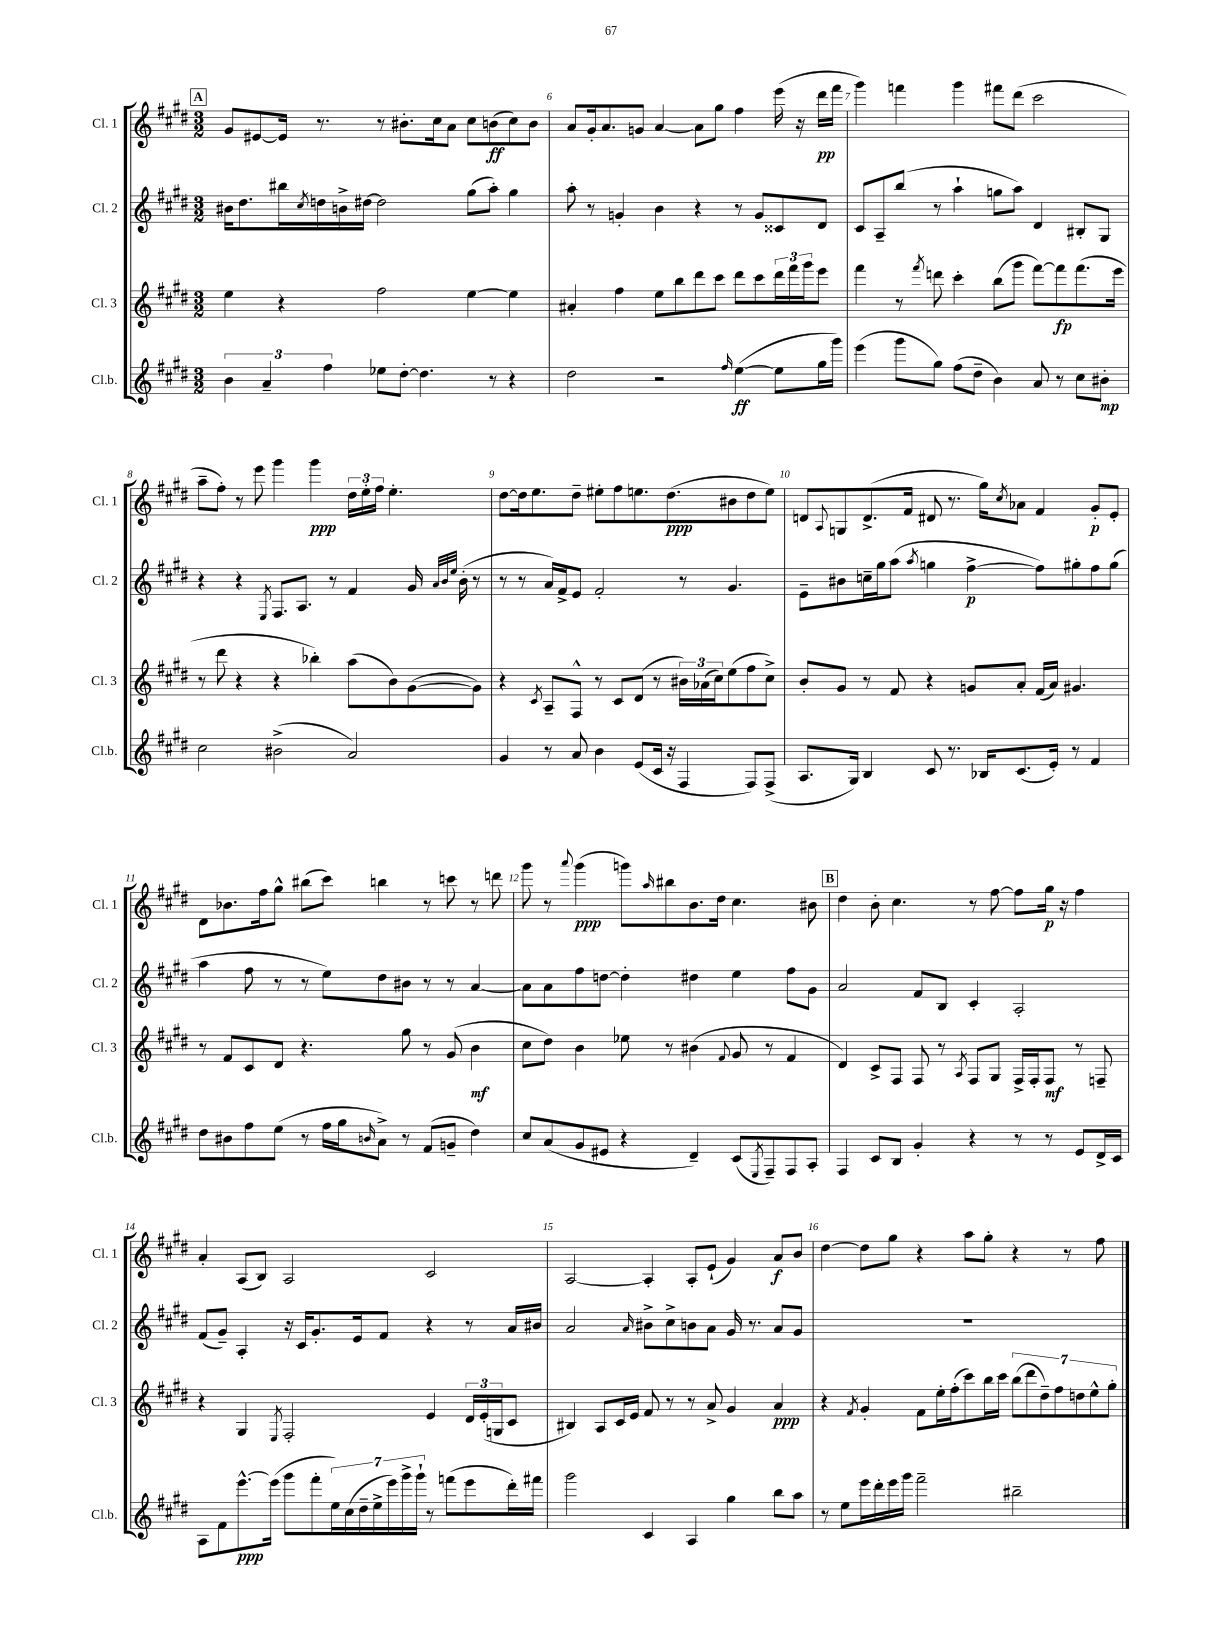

**kern	**kern	**kern	**kern
*staff4	*staff3	*staff2	*staff1
*clefG2	*clefG2	*clefG2	*clefG2
*k[f#c#g#d#]	*k[f#c#g#d#]	*k[f#c#g#d#]	*k[f#c#g#d#]
*M3/2	*M3/2	*M3/2	*M3/2
6b	4ee	16b#	8g#
.	.	8.dd#	.
.	.	.	[8e#
6a~	.	.	.
.	4r	16bb#	16e#]
.	.	8qcc#	.
.	.	16dd	8.r
6ff#	.	.	.
.	.	16b^	.
.	.	[16dd#	.
8ee-	2ff#	2dd#]	8r
[8dd#'	.	.	8.b#'
4.dd#]	.	.	.
.	.	.	16cc#
.	.	.	8a
.	[4ee	(8gg#	8cc#
8r	.	8aa')	(8b
4r	4ee]	4gg#	8cc#)
.	.	.	8b
=	=	=	=
2dd#	4a#'	8aa'	8a
.	.	8r	16g#'
.	.	.	8.a
.	4ff#	4g'	.
.	.	.	8g
2r	8ee	4b	[4a
.	8bb	.	.
.	8ddd#	4r	8a]
.	8ccc#	.	8gg#
16qqff#	.	.	.
([4ee	8ddd#	8r	4ff#
.	8ccc#	8g	.
8ee]	24ddd#	8c##	(16eee
.	24fff#	.	.
.	.	.	16r
.	24ggg#	.	.
16gg#	8eee	8d#	16ddd#
16ggg#)	.	.	16fff#
=	=	=	=
(4eee	4fff#	8c#	4ggg#)
.	.	8A~	.
8ggg#	8r	(8bb	4fff
.	8qfff#	.	.
8gg#)	8ddd	8r	.
(8ff#	4ccc#'	4aa`	4ggg#
8dd#~	.	.	.
4b)	(8bb	8gg	8fff#
.	8ggg#	8aa)	(8ddd#
8a	[8fff#)	4d#	2ccc#
8r	8fff#]	.	.
8cc#	(8.fff#	8B#'	.
8b#'	.	8G#	.
.	16eee	.	.
=	=	=	=
2cc#	8r	4r	8aa~
.	8ddd#	.	8ff#')
.	4r	4r	8r
.	.	.	8eee
.	.	8qE	.
(2b#^	4r	8.F#	4ggg#
.	.	8.A	.
.	4bb-')	.	4ggg#
.	.	8r	.
2a)	(8aa	4f#	24dd#
.	.	.	24ee'
.	.	.	24ff#
.	8b)	.	4.ee'
.	([8g#	16g#	.
.	.	32qqa	.
.	.	32qqb	.
.	.	32qqee	.
.	.	(16b'	.
.	8g#])	8r	.
=	=	=	=
4g#	4r	8r	[8dd#
.	.	8r	16dd#]
.	.	.	8.ee
.	8qc#	.	.
8r	8A~	16a)	.
.	.	16f#^	.
8a	8F#^^	8e	8dd#~
4b	8r	2f#'	8ee#'
.	8c#	.	8ff#
(8e	(8d#	.	8.ee
16c#	8r	.	.
16r	.	.	(8.dd#
4F#	24b#)	8r	.
.	(24a-	.	.
.	24cc#)	.	.
.	(8ee	4.g#	8b#
8F#)	8ff#	.	8dd#
(8F#^	8cc#^)	.	8ee)
=	=	=	=
8.A	8b'	8e~	8d
.	.	.	8qqA
.	8g#	8b#	8G
16G#)	.	.	.
4B	8r	16cc~	(8.d^
.	.	16gg#	.
.	8f#	(8aa	.
.	.	.	16f#
.	.	8qaa	.
8c#	4r	4gg	8d#
8.r	.	.	8.r
.	8g	[4ff#^	.
16B-	.	.	16gg#)
.	.	.	8qcc#
(8.c#	8a'	.	8a-
.	(16f#	8ff#])	4f#
16e')	16a)	.	.
8r	4.g#	8gg#'	.
4f#	.	8ff#	8g#'
.	.	(8gg#	8e'
=	=	=	=
8dd#	8r	4aa	8d#
8b#	8f#	.	8.b-
8ff#	8c#	8ff#	.
.	.	.	16ff#
(8ee	8d#	8r	8gg#^^
8r	4.r	8r	(8bb#
16ff#	.	8ee)	8ccc#)
16gg#	.	.	.
16qqb	.	.	.
8a^)	.	8dd#	4bb
8r	8gg#	8b#	.
(8f#	8r	8r	8r
8g~	(8g#	8r	8ccc
4dd#)	4b	[4a	8r
.	.	.	8ddd
=	=	=	=
8cc#	8cc#	8a]	8ggg#
(8a	8dd#)	8a	8r
.	.	.	8qqaaa
8g#	4b	8ff#	(4ggg#
8e#	.	[8dd	.
4r	8ee-	4dd']	8ggg)
.	.	.	16qqaa
.	8r	.	8bb#
4d#~)	(4b#	4dd#	8.b
.	.	.	16dd#
.	8qqf#	.	.
(8c#	8g#	4ee	4.cc#
8qE	.	.	.
8F#~)	8r	.	.
8F#	4f#	8ff#	.
8A'	.	8g#	8b#
=	=	=	=
4F#	4d#)	2a	4dd#
8c#	8c#^	.	8b'
8B	8F#	.	4.cc#
4g#'	8F#	8f#	.
.	8r	8B	.
.	8qA	.	.
4r	8F#	4c#'	8r
.	8G#	.	[8ff#
8r	16F#^	2A'	8ff#]
.	16F#'	.	.
8r	8F#	.	16gg#
.	.	.	16r
8e	8r	.	4ff#
16d#^	8F~	.	.
16c#	.	.	.
=	=	=	=
8A	4r	(8f#	4a'
8f#	.	8g#~)	.
[8.eee^^	4G#	4A'	(8A
.	.	.	8B)
(16eee]	.	.	.
.	8qE	.	.
8ggg#	2F#'	16r	2A
.	.	16c#	.
8fff#'	.	8.g#'	.
28ee)	.	.	.
(28cc#	.	.	.
.	.	16e	.
28dd#~	.	.	.
28ee^	.	.	.
.	.	8f#	.
28eee)	.	.	.
28ggg#^	.	.	.
28ggg#`	.	.	.
8r	4e	4r	2c#
(8fff	.	.	.
8eee	24d#	8r	.
.	(24e'	.	.
.	24G	.	.
16ddd#')	8c#	16a	.
16fff#	.	16b#	.
=	=	=	=
2ggg#	4B#)	2a	[2A
.	8A	.	.
.	16c#	.	.
.	16e	.	.
.	.	16qqa	.
4c#	8f#	8b#^	4A']
.	8r	8cc#^	.
4A	8r	8b	8A'
.	8a^	8a	(8e`
4gg#	4g#	16g#	4g#)
.	.	8.r	.
8bb	4a	8a	8a
8aa	.	8g#	8b
=	=	=	=
8r	4r	1.r	[4dd#
8ee	.	.	.
.	8qf#	.	.
16eee	4g#'	.	8dd#]
16ddd#'	.	.	.
16eee	.	.	8gg#
16ggg#	.	.	.
2fff#~	8f#	.	4r
.	16ee'	.	.
.	(16ff#'	.	.
.	8ccc#)	.	8aa
.	16bb	.	8gg#'
.	16ccc#	.	.
2bb#~	(14bb	.	4r
.	14ddd#	.	.
.	14dd#~)	.	.
.	14ff#	.	.
.	.	.	8r
.	14dd	.	.
.	14ee^^	.	.
.	.	.	8ff#
.	14gg#'	.	.
==	==	==	==
*-	*-	*-	*-
